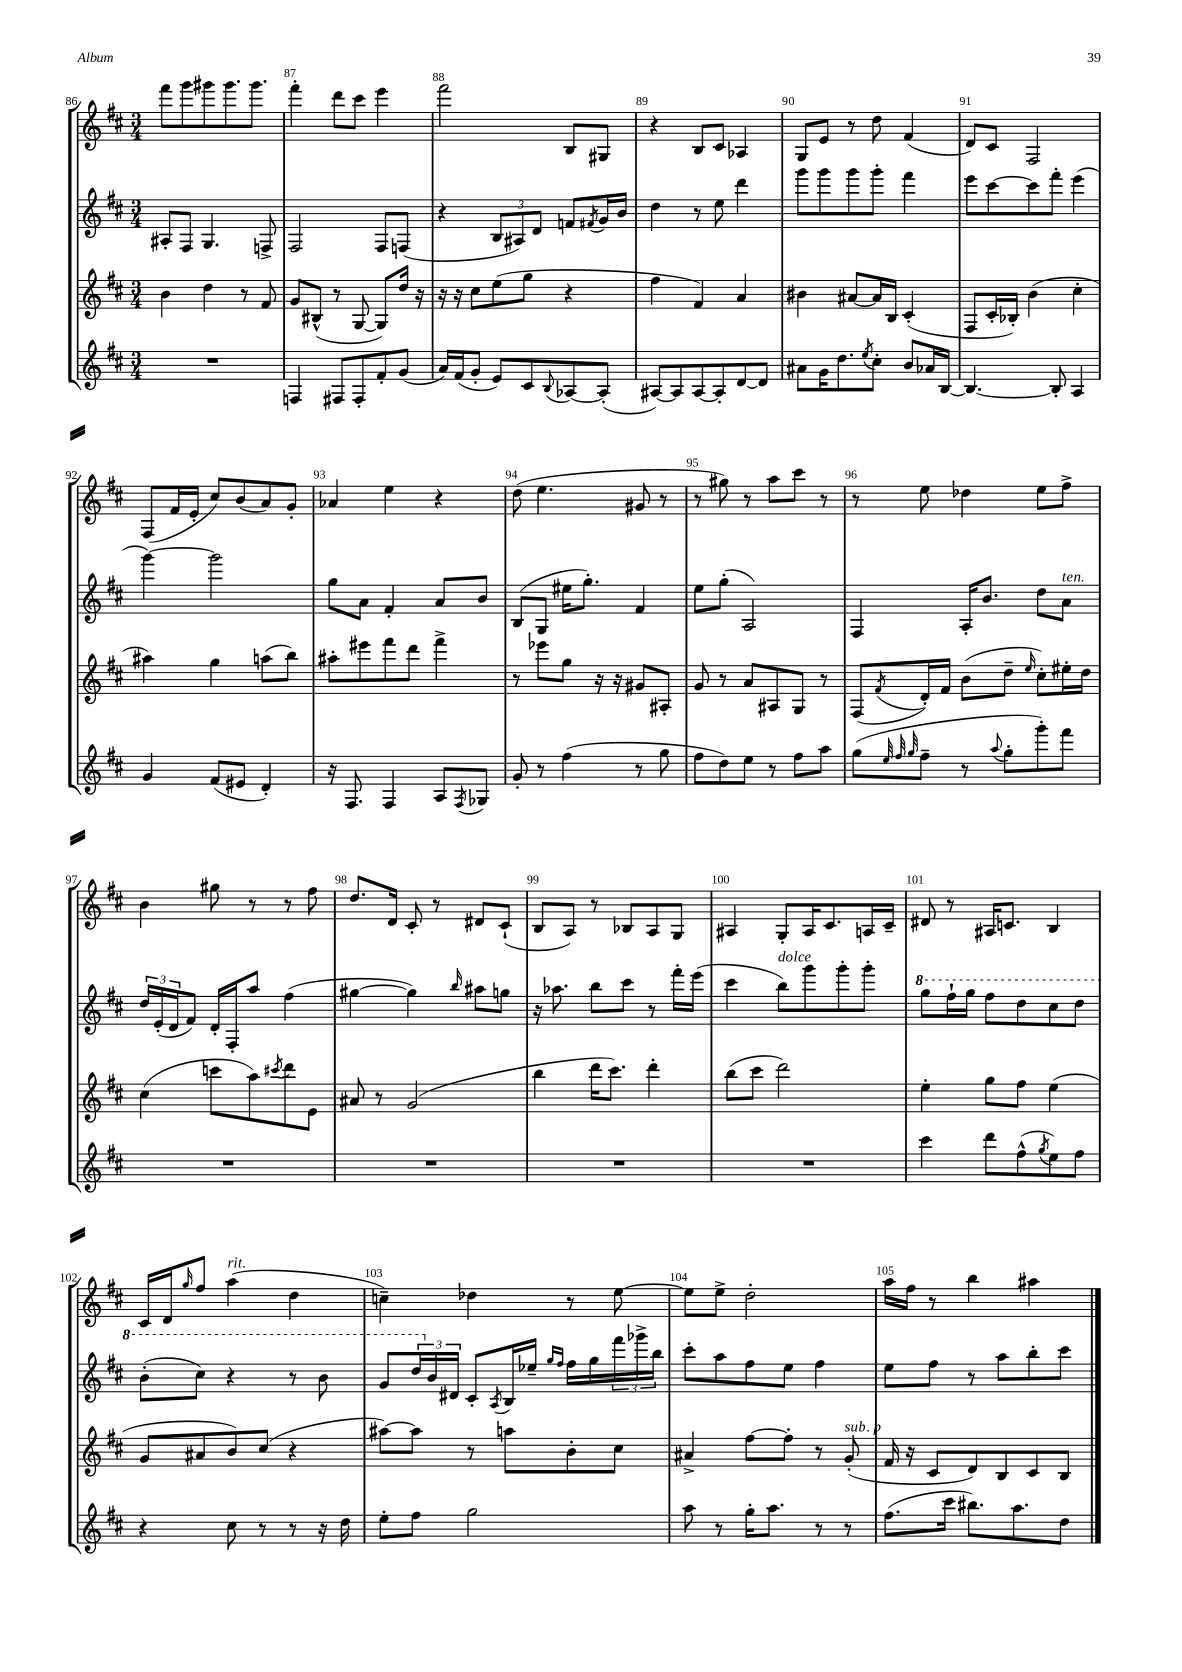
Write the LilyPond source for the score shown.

<<
\new StaffGroup <<
\new Staff = "s0" {
    \clef treble \key d \major \numericTimeSignature \time 3/4
    fis'''8 g'''8 gis'''8 gis'''8. gis'''8. |
    fis'''4-. d'''8 cis'''8 e'''4 |
    fis'''2 b8 gis8 |
    r4 b8 cis'8 aes4 |
    g8 e'8 r8 d''8 fis'4( |
    d'8) cis'8 fis2 |
    fis8( fis'16 e'16-. cis''8) b'8( a'8) g'8-. |
    aes'4 e''4 r4 |
    d''8( e''4. gis'8 r8 |
    r8 gis''8) r8 a''8 cis'''8 r8 |
    r8 e''8 des''4 e''8 fis''8-> |
    b'4 gis''8 r8 r8 fis''8 |
    d''8. d'16 cis'8-. r8 dis'8 cis'8-!( |
    b8 a8) r8 bes8 a8 g8 |
    ais4 g8-. ais16 cis'8. a16 cis'16-- |
    dis'8 r8 ais16 c'8. b4 |
    cis'16 d'16 \grace { g''16 } fis''8 a''4^\markup { \italic "rit." }( d''4 |
    c''4--) des''4 r8 e''8~ |
    e''8 e''8-> d''2-. |
    a''16 fis''16 r8 b''4 ais''4 \bar "|." |
}
\new Staff = "s1" {
    \clef treble \key d \major \numericTimeSignature \time 3/4
    ais8-. fis8 g4. f8-> |
    fis2 fis8 f8( |
    r4 \tuplet 3/2 { b8 ais8) d'8 } f'8 \acciaccatura { fis'8 } g'16 b'16 |
    d''4 r8 e''8 d'''4 |
    g'''8 g'''8 g'''8 g'''8-. fis'''4 |
    e'''8 cis'''8~ cis'''8 fis'''8-. e'''4( |
    g'''4~) g'''2 |
    g''8 a'8 fis'4-. a'8 b'8 |
    b8( g8 eis''16 g''8.-.) fis'4 |
    e''8 g''8-.( a2) |
    fis4 a16-. b'8. d''8 a'8^\markup { \italic "ten." } |
    \tuplet 3/2 { d''16 e'16-.( d'16 } fis'8) d'16-. fis16-. a''8 fis''4( |
    gis''4~ gis''4) \grace { b''16 } ais''8 g''8 |
    r16 aes''8. b''8 cis'''8 r8 fis'''16-. e'''16( |
    cis'''4 b''8^\markup { \italic "dolce" }) g'''8 g'''8-. g'''8-. |
    \ottava #1 g'''8 fis'''16-! g'''16 fis'''8 d'''8 cis'''8 d'''8 |
    b''8-.( cis'''8) r4 r8 b''8 |
    g''8 \tuplet 3/2 { d'''16 \ottava #0 b'16 dis'16 } cis'8-. \acciaccatura { a8 } b16 ees''16-- \grace { g''16 fis''16 } fis''16 g''16 \tuplet 3/2 { fis'''16 ges'''16-> b''16 } |
    cis'''8-. a''8 fis''8 e''8 fis''4 |
    e''8 fis''8 r8 a''8 b''8-. cis'''8 \bar "|." |
}
\new Staff = "s2" {
    \clef treble \key d \major \numericTimeSignature \time 3/4
    b'4 d''4 r8 fis'8 |
    g'8 bis8-^( r8 g8~ g8) d''16 r16 |
    r16 r16 cis''8 e''8( g''8 r4 |
    fis''4 fis'4) a'4 |
    bis'4 ais'8~ ais'16 b16 cis'4-.( |
    fis8 cis'16-. bes16-.) b'4( cis''4-. |
    ais''4) g''4 a''8( b''8) |
    ais''8-. eis'''8 fis'''8 d'''8 fis'''4-> |
    r8 ees'''8 g''8 r16 r16 gis'8 ais8-. |
    g'8 r8 a'8 ais8 g8 r8 |
    fis8( \acciaccatura { fis'8 } d'16-.) fis'16 b'8( d''8-- \grace { e''16 } cis''8-.) eis''16-. d''16 |
    cis''4( c'''8 a''8) \acciaccatura { cis'''8 } d'''8 e'8 |
    ais'8 r8 g'2( |
    b''4 d'''16 cis'''8.) d'''4-. |
    b''8( cis'''8 d'''2) |
    e''4-. g''8 fis''8 e''4( |
    g'8 ais'8 b'8) cis''8( r4 |
    ais''8~) ais''8 r8 a''8 b'8-. cis''8 |
    ais'4-> fis''8~ fis''8-. r8 g'8-.^\markup { \italic "sub. p" }( |
    fis'16 r16 cis'8 d'8) b8 cis'8 b8 \bar "|." |
}
\new Staff = "s3" {
    \clef treble \key d \major \numericTimeSignature \time 3/4
    R2. |
    f4 fis8 fis8-. fis'8-. g'8( |
    a'16) fis'16( g'8-. e'8) cis'8 \appoggiatura { b8 } aes8~ aes8-.( |
    ais8~) ais8 ais8~ ais8-. d'8~ d'8 |
    ais'8 g'16 d''8. \acciaccatura { e''8 } cis''8-. b'8 aes'16 b16~ |
    b4.~ b8-. a4 |
    g'4 fis'8( eis'8 d'4-.) |
    r16 fis8. fis4 a8 \acciaccatura { fis8 } ges8 |
    g'8-. r8 fis''4( r8 g''8 |
    fis''8 d''8) e''8 r8 fis''8 a''8 |
    g''8( \grace { e''32 fis''32 g''32 } fis''8-- r8 \appoggiatura { a''8 } g''8-. g'''8-.) fis'''8 |
    R2. |
    R2. |
    R2. |
    R2. |
    cis'''4 d'''8 fis''8-^( \acciaccatura { g''8 } e''8) fis''8 |
    r4 cis''8 r8 r8 r16 d''16 |
    e''8-. fis''8 g''2 |
    a''8 r8 g''16-. a''8. r8 r8 |
    fis''8.( cis'''16 bis''8.) a''8. d''8 \bar "|." |
}
>>
>>
\layout { \context { \Score currentBarNumber = #86 \override BarNumber.break-visibility = ##(#f #t #t) barNumberVisibility = #all-bar-numbers-visible } }
